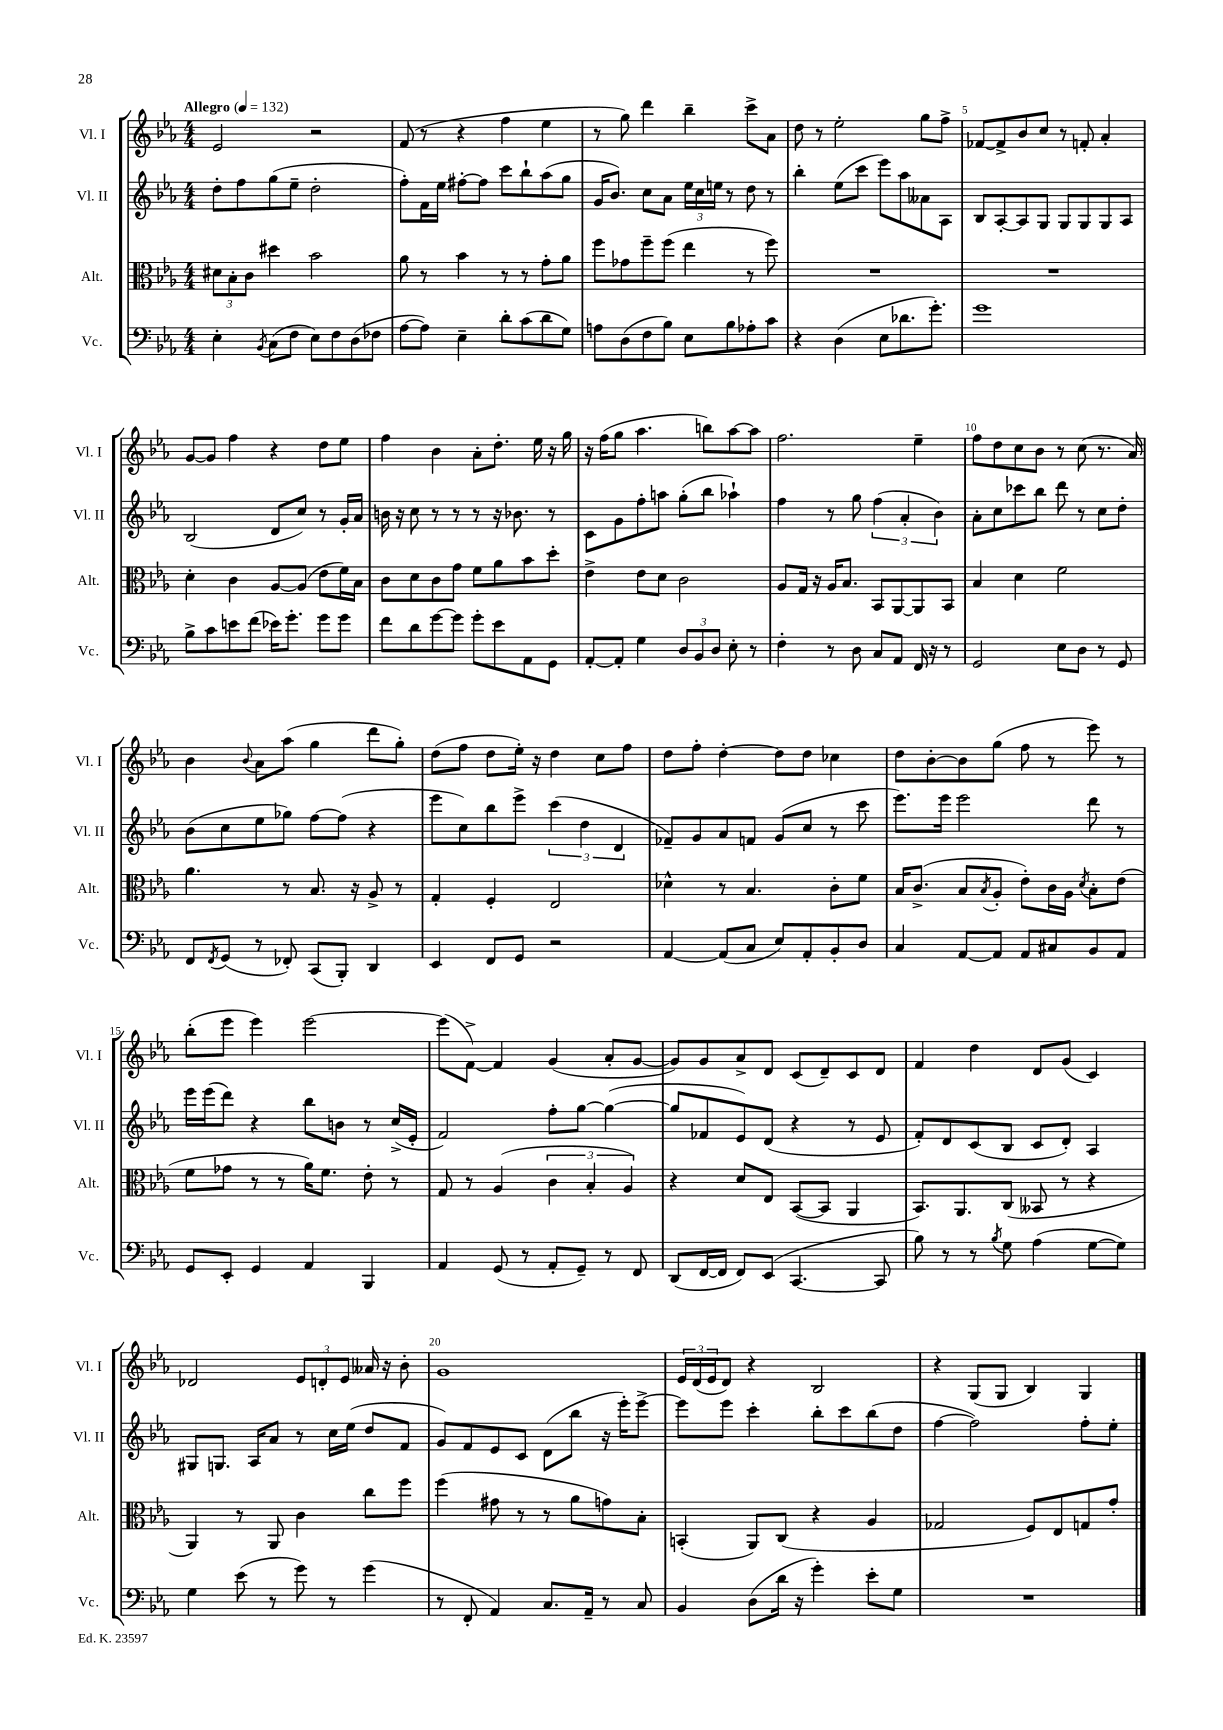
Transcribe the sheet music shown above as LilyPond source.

<<
\new StaffGroup <<
\new Staff = "s0" \with { instrumentName = "Vl. I" shortInstrumentName = "Vl. I" } {
    \clef treble \key ees \major \numericTimeSignature \time 4/4 \tempo "Allegro" 4 = 132
    ees'2 r2 |
    f'8( r8 r4 f''4 ees''4 |
    r8 g''8) d'''4 bes''4-- c'''8-> aes'8 |
    d''8 r8 ees''2-. g''8 f''8-> |
    fes'8~ fes'8-> bes'8 c''8 r8 f'8-. aes'4-. |
    g'8~ g'8 f''4 r4 d''8 ees''8 |
    f''4 bes'4 aes'8-. d''8.-. ees''16 r16 g''16 |
    r16 f''16( g''8 aes''4. b''8) aes''8~ aes''8 |
    f''2. ees''4-- |
    f''8 d''8 c''8 bes'8 r8 c''8( r8. aes'16) |
    bes'4 \appoggiatura { bes'8 } aes'8 aes''8( g''4 d'''8 g''8-.) |
    d''8( f''8 d''8 ees''16-.) r16 d''4 c''8 f''8 |
    d''8 f''8-. d''4~-. d''8 d''8 ces''4 |
    d''8 bes'8~-. bes'8 g''8( f''8 r8 ees'''8) r8 |
    bes''8-.( ees'''8 ees'''4) ees'''2~ |
    ees'''8( f'8~->) f'4 g'4( aes'8-. g'8~ |
    g'8) g'8 aes'8-> d'8 c'8( d'8--) c'8 d'8 |
    f'4 d''4 d'8 g'8( c'4) |
    des'2 \tuplet 3/2 { ees'8 d'8-. ees'8 } aeses'16 r16 bes'8-. |
    g'1 |
    \tuplet 3/2 { ees'16 d'16( ees'16 } d'8) r4 bes2 |
    r4 g8( g8 bes4) g4 \bar "|." |
}
\new Staff = "s1" \with { instrumentName = "Vl. II" shortInstrumentName = "Vl. II" } {
    \clef treble \key ees \major \numericTimeSignature \time 4/4
    d''8-. f''8 g''8( ees''8-- d''2-. |
    f''8-.) f'16 ees''16 fis''8~-. fis''8 c'''8 bes''8-! aes''8( g''8 |
    g'16 bes'8.) c''8 aes'8 \tuplet 3/2 { ees''16 c''16 e''16 } r8 d''8 r8 |
    bes''4-. ees''8( c'''8 ees'''8) aes''8 aeses'8 aes8 |
    bes8 aes8~-. aes8 g8 g8 g8 g8 aes8 |
    bes2( d'8 c''8) r8 g'16-. aes'16 |
    b'16 r16 c''8 r8 r8 r8 r16 bes'8. r8 |
    c'8 g'8 f''8-. a''8 g''8-.( bes''8 aes''4-!) |
    f''4 r8 g''8 \tuplet 3/2 { f''4( aes'4-. bes'4) } |
    aes'8-. c''8 ces'''8 bes''8 d'''8 r8 c''8 d''8-. |
    bes'8( c''8 ees''8 ges''8) f''8~ f''8( r4 |
    ees'''8 c''8) bes''8 ees'''8-> \tuplet 3/2 { c'''4( d''4 d'4 } |
    fes'8--) g'8 aes'8 f'8 g'8( c''8 r8 c'''8 |
    ees'''8.) ees'''16 ees'''2 d'''8 r8 |
    ees'''16 ees'''16( d'''8) r4 bes''8 b'8 r8 c''16->( ees'16-. |
    f'2) f''8-. g''8~ g''4~( |
    g''8 fes'8 ees'8) d'8( r4 r8 ees'8 |
    f'8-.) d'8 c'8( bes8 c'8 d'8-.) aes4 |
    gis8 g8. aes16 aes'8 r8 c''16 ees''16( d''8 f'8 |
    g'8) f'8 ees'8 c'8 d'8( bes''8 r16 ees'''16-.) ees'''8~-> |
    ees'''8 ees'''8 c'''4-. bes''8-. c'''8 bes''8( d''8 |
    f''4~ f''2) f''8-. ees''8-. \bar "|." |
}
\new Staff = "s2" \with { instrumentName = "Alt." shortInstrumentName = "Alt." } {
    \clef alto \key ees \major \numericTimeSignature \time 4/4
    \tuplet 3/2 { dis'8 bes8-. c'8 } dis''4 bes'2 |
    aes'8 r8 bes'4 r8 r8 g'8-. aes'8 |
    f''8 ges'8 f''8-- f''8( ees''4 r8 f''8) |
    R1 |
    R1 |
    d'4-. c'4 aes8~ aes8( ees'8 f'16) bes16 |
    c'8 d'8 c'8 g'8 f'8 aes'8 bes'8 d''8-. |
    ees'4-> ees'8 d'8 c'2 |
    aes8 g16 r16 aes16 bes8. bes,8 aes,8~ aes,8 bes,8 |
    bes4 d'4 f'2 |
    aes'4. r8 bes8. r16 aes8-> r8 |
    g4-. f4-. ees2 |
    des'4-^ r8 bes4. c'8-. f'8 |
    bes16 c'8.->( bes8 \acciaccatura { bes8 } aes8-. ees'8-.) c'16 aes16 \acciaccatura { d'8 } bes8-. ees'8( |
    f'8 ges'8 r8 r8 aes'16) f'8. ees'8-. r8 |
    g8 r8 aes4( \tuplet 3/2 { c'4 bes4-. aes4) } |
    r4 d'8 ees8 bes,8~( bes,8 aes,4 |
    bes,8.) aes,8. c8( beses,8 r8 r4 |
    aes,4) r8 aes,8 c'4 c''8 f''8 |
    f''4( gis'8 r8 r8 aes'8 g'8) bes8-. |
    b,4-.( aes,8) c8( r4 aes4 |
    ges2 f8) ees8 g8 g'8-. \bar "|." |
}
\new Staff = "s3" \with { instrumentName = "Vc." shortInstrumentName = "Vc." } {
    \clef bass \key ees \major \numericTimeSignature \time 4/4
    ees4-. \acciaccatura { bes,8 } c8( f8 ees8) f8 d8( fes8 |
    aes8~ aes8) ees4-- d'8-. c'8( d'8 g8) |
    a8 d8( f8 bes8) ees8 bes8 aes8-. c'8 |
    r4 d4( ees8 des'8. g'8.-.) |
    g'1 |
    bes8-> c'8 e'8 f'8( ees'16) g'8.-. g'8 g'8 |
    f'8 d'8 g'8~ g'8 g'8-. ees'8 aes,8 g,8 |
    aes,8~-. aes,8-. g4 \tuplet 3/2 { d8 bes,8 d8 } ees8-. r8 |
    f4-. r8 d8 c8 aes,8 f,16 r16 r8 |
    g,2 ees8 d8 r8 g,8 |
    f,8 \acciaccatura { f,8 } g,8( r8 fes,8-.) c,8( bes,,8-.) d,4 |
    ees,4 f,8 g,8 r2 |
    aes,4~ aes,8( c8 ees8) aes,8-. bes,8-. d8 |
    c4 aes,8~ aes,8 aes,8 cis8 bes,8 aes,8 |
    g,8 ees,8-. g,4 aes,4 bes,,4 |
    aes,4 g,8( r8 aes,8-. g,8--) r8 f,8 |
    d,8( f,16~ f,16 f,8) ees,8( c,4.~ c,8 |
    bes8) r8 r8 \acciaccatura { bes8 } g8 aes4( g8~ g8) |
    g4 ees'8( r8 g'8) r8 g'4( |
    r8 f,8-. aes,4) c8. aes,16-- r8 c8 |
    bes,4 d8( d'16 r16 g'4-.) ees'8-. g8 |
    R1 \bar "|." |
}
>>
>>
\layout { \context { \Score \override BarNumber.break-visibility = ##(#f #t #t) barNumberVisibility = #(every-nth-bar-number-visible 5) } }
